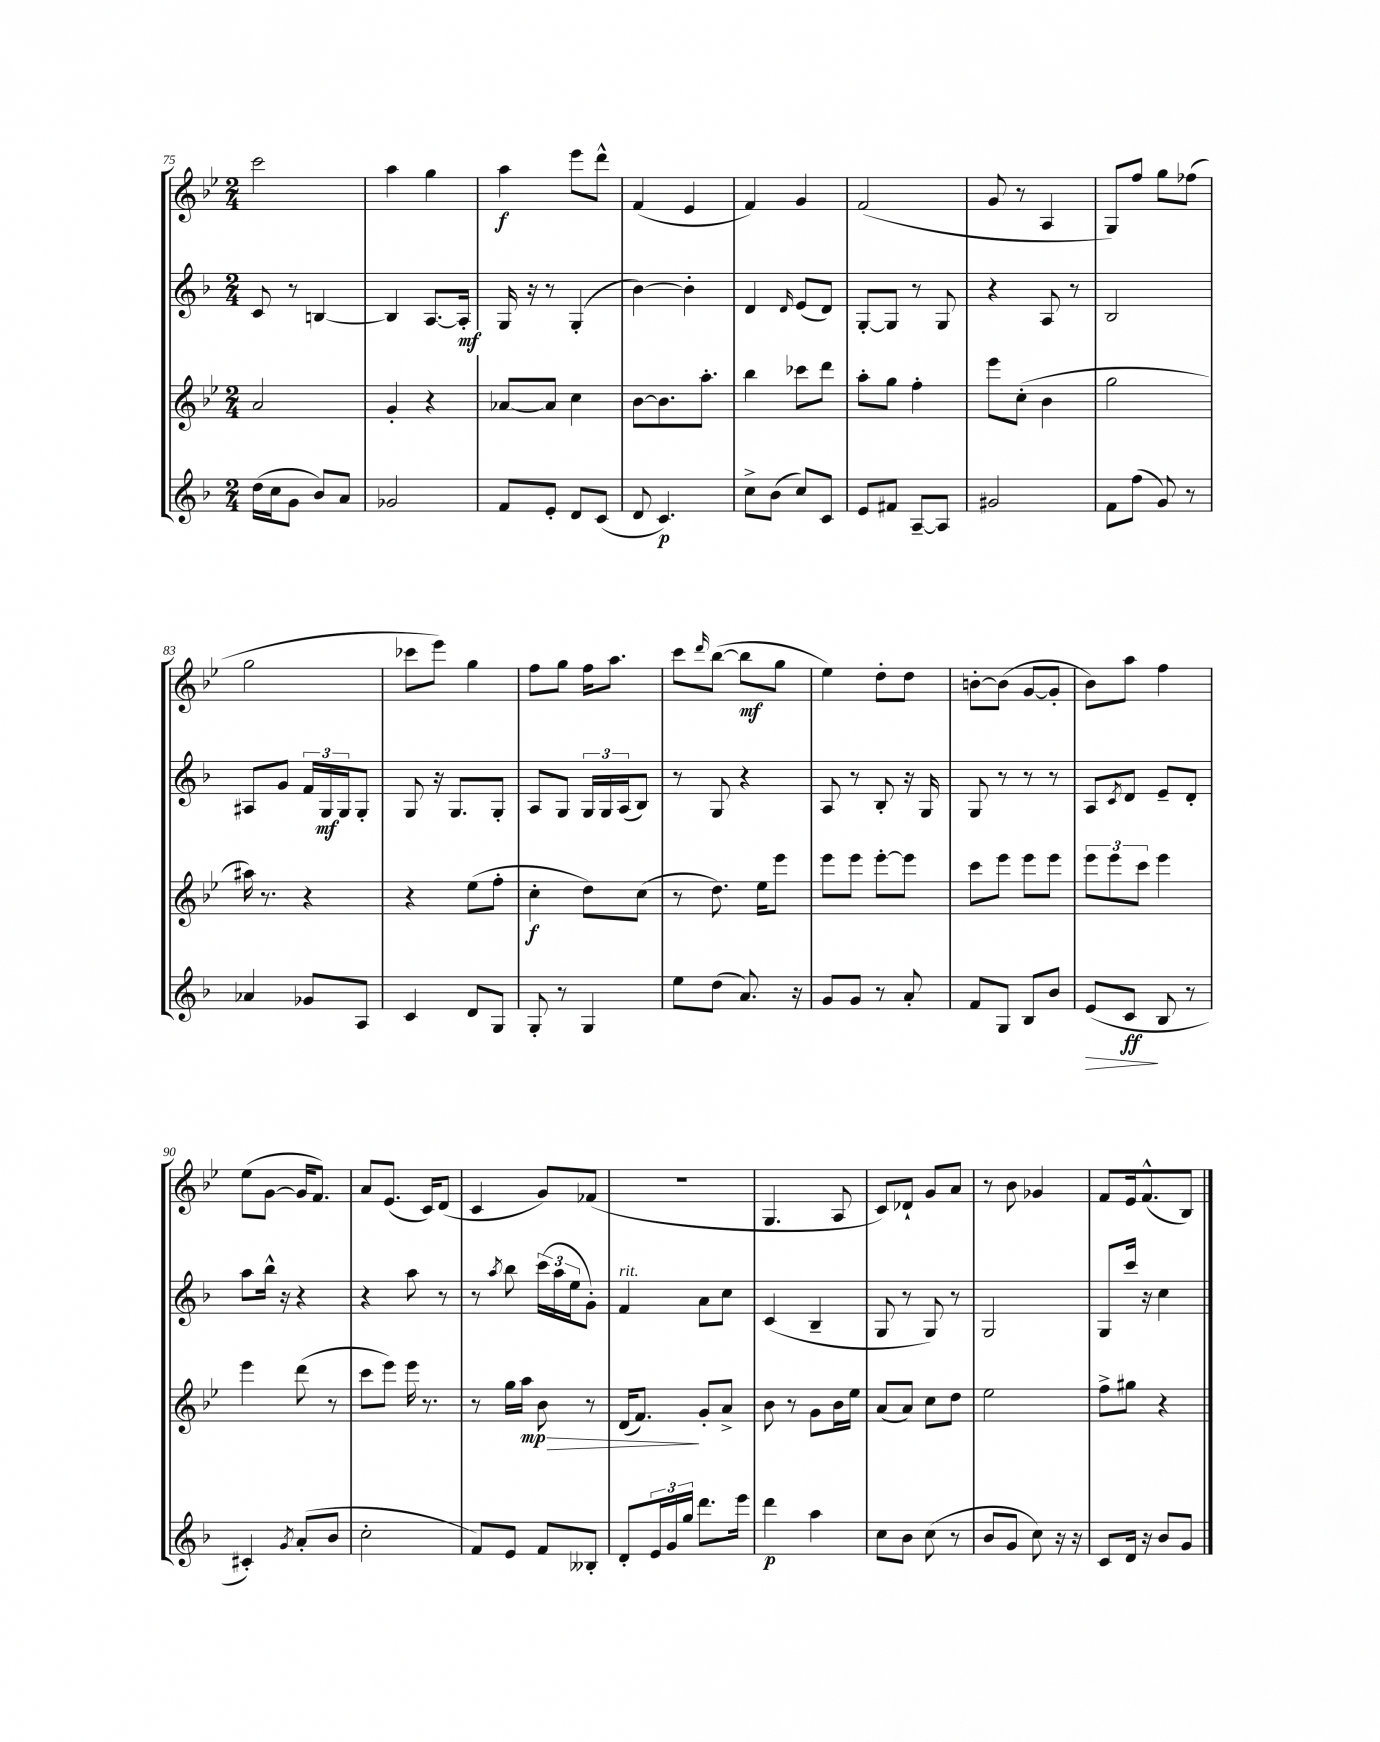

**kern	**kern	**kern	**kern
*staff4	*staff3	*staff2	*staff1
*clefG2	*clefG2	*clefG2	*clefG2
*k[b-]	*k[b-e-]	*k[b-]	*k[b-e-]
*M2/4	*M2/4	*M2/4	*M2/4
(16dd\LL	2a/	8c/	2ccc\
16cc\J	.	.	.
8g\J	.	8r	.
8b-/L)	.	[4B/	.
8a/J	.	.	.
=	=	=	=
2g-/	4g'/	4B/]	4aa\
.	4r	[8.A/L	4gg\
.	.	16A'/]Jk	.
=	=	=	=
8f/L	[8a-/L	16G/	4aa\
.	.	16r	.
8e'/J	8a-/]J	8r	.
8d/L	4cc\	(4G'/	8eee-\L
(8c/J	.	.	8ddd^^\J
=	=	=	=
8d/	[8b-\L	[4b-\)	(4f/
4.c/)	8.b-\]	.	.
.	.	4b-'\]	4e-/
.	8.aa'\J	.	.
=	=	=	=
8cc^\L	4bb-\	4d/	4f/)
(8b-\J	.	.	.
.	.	16qqd/	.
8cc/L)	8ccc-\L	(8e/L	4g/
8c/J	8ddd\J	8d/J)	.
=	=	=	=
8e/L	8aa'\L	[8G'/L	(2f/
8f#/J	8gg\J	8G/]J	.
[8A~/L	4ff'\	8r	.
8A/]J	.	8G/	.
=	=	=	=
2g#/	8eee-\L	4r	8g/
.	(8cc'\J	.	8r
.	4b-\	8A/	4A/
.	.	8r	.
=	=	=	=
8f\L	2gg\	2B-/	8G/L)
(8ff\J	.	.	8ff/J
8g/)	.	.	8gg\L
8r	.	.	(8ff-\J
=	=	=	=
4a-/	16aa#\)	8A#/L	2gg\
.	8.r	.	.
.	.	8g/J	.
8g-/L	4r	24f/LL	.
.	.	24G/	.
.	.	24G/J	.
8A/J	.	8G'/J	.
=	=	=	=
4c/	4r	8G/	8ccc-\L
.	.	16r	8eee-\J)
.	.	8.G/L	.
8d/L	(8ee-\L	.	4gg\
8G/J	8ff'\J	8G'/J	.
=	=	=	=
8G'/	4cc'\	8A/L	8ff\L
8r	.	8G/J	8gg\J
4G/	8dd\L)	24G/LL	16ff\LK
.	.	24G/	.
.	.	.	8.aa\J
.	.	(24A/J	.
.	(8cc\J	8B-/J)	.
=	=	=	=
8ee\L	8r	8r	8ccc\L
.	.	.	16qqddd/
(8dd\J	8.dd\)	8G/	([8bb-\J
8.a/)	.	4r	8bb-\]L
.	16ee-\LK	.	.
.	8eee-\J	.	8gg\J
16r	.	.	.
=	=	=	=
8g/L	8eee-\L	8A/	4ee-\)
8g/J	8eee-\J	8r	.
8r	[8eee-'\L	8B-'/	8dd'\L
8a'/	8eee-\]J	16r	8dd\J
.	.	16G/	.
=	=	=	=
8f/L	8ccc\L	8G/	[8b'\L
8G/J	8eee-\J	8r	(8b\]J
8B-/L	8eee-\L	8r	[8g/L
8b-/J	8eee-\J	8r	8g'/]J
=	=	=	=
(8e/L	12eee-\L	8A/L	8b-\L)
.	12eee-\	.	.
.	.	8qc/	.
8c/J	.	8d/J	8aa\J
.	12ccc\J	.	.
8B-/	4eee-\	8e~/L	4ff\
8r	.	8d'/J	.
=	=	=	=
4c#'/)	4eee-\	8aa\L	(8ee-\L
.	.	16bb-^^\Jk	[8g\J
.	.	16r	.
8qg/	.	.	.
(8a'/L	(8ddd\	4r	16g/]LK
.	.	.	8.f/J)
8b-/J	8r	.	.
=	=	=	=
2cc'\	8ccc\L	4r	8a/L
.	8eee-\J)	.	(8.e-/J
.	16eee-\	8aa\	.
.	8.r	.	16c/LK)
.	.	8r	(8d/J
=	=	=	=
8f/L)	8r	8r	4c/
.	.	8qaa/	.
8e/J	16gg\LL	8bb-\	.
.	16aa\JJ	.	.
8f/L	8b-\	(24ccc\LL	8g/L)
.	.	24aa\	.
.	.	24ee\J	.
8B--'/J	8r	8g'\J)	(8f-/J
=	=	=	=
8d'/L	(16d/LK	4f/	2r
.	8.f/J)	.	.
24e/L	.	.	.
24g/	.	.	.
24gg/JJ	.	.	.
8.ddd\L	8g'/L	8a\L	.
.	8a^/J	8cc\J	.
16eee\Jk	.	.	.
=	=	=	=
4ddd\	8b-\	(4c/	4.G/
.	8r	.	.
4aa\	8g\L	4B-~/	.
.	16b-\L	.	8A/
.	16ee-\JJ	.	.
=	=	=	=
8cc\L	(8a/L	8G/	8c/L)
8b-\J	8a/J)	8r	8d-`/J
(8cc\	8cc\L	8G/)	8g/L
8r	8dd\J	8r	8a/J
=	=	=	=
8b-/L	2ee-\	2G/	8r
8g/J	.	.	8b-\
8cc\)	.	.	4g-/
16r	.	.	.
16r	.	.	.
=	=	=	=
8c/L	8ff^\L	8G/L	8f/L
16d/Jk	8gg#\J	16ccc/Jk	16e-/k
16r	.	16r	(8.f^^/
8b-/L	4r	4cc\	.
8g/J	.	.	8B-/J)
==	==	==	==
*-	*-	*-	*-
